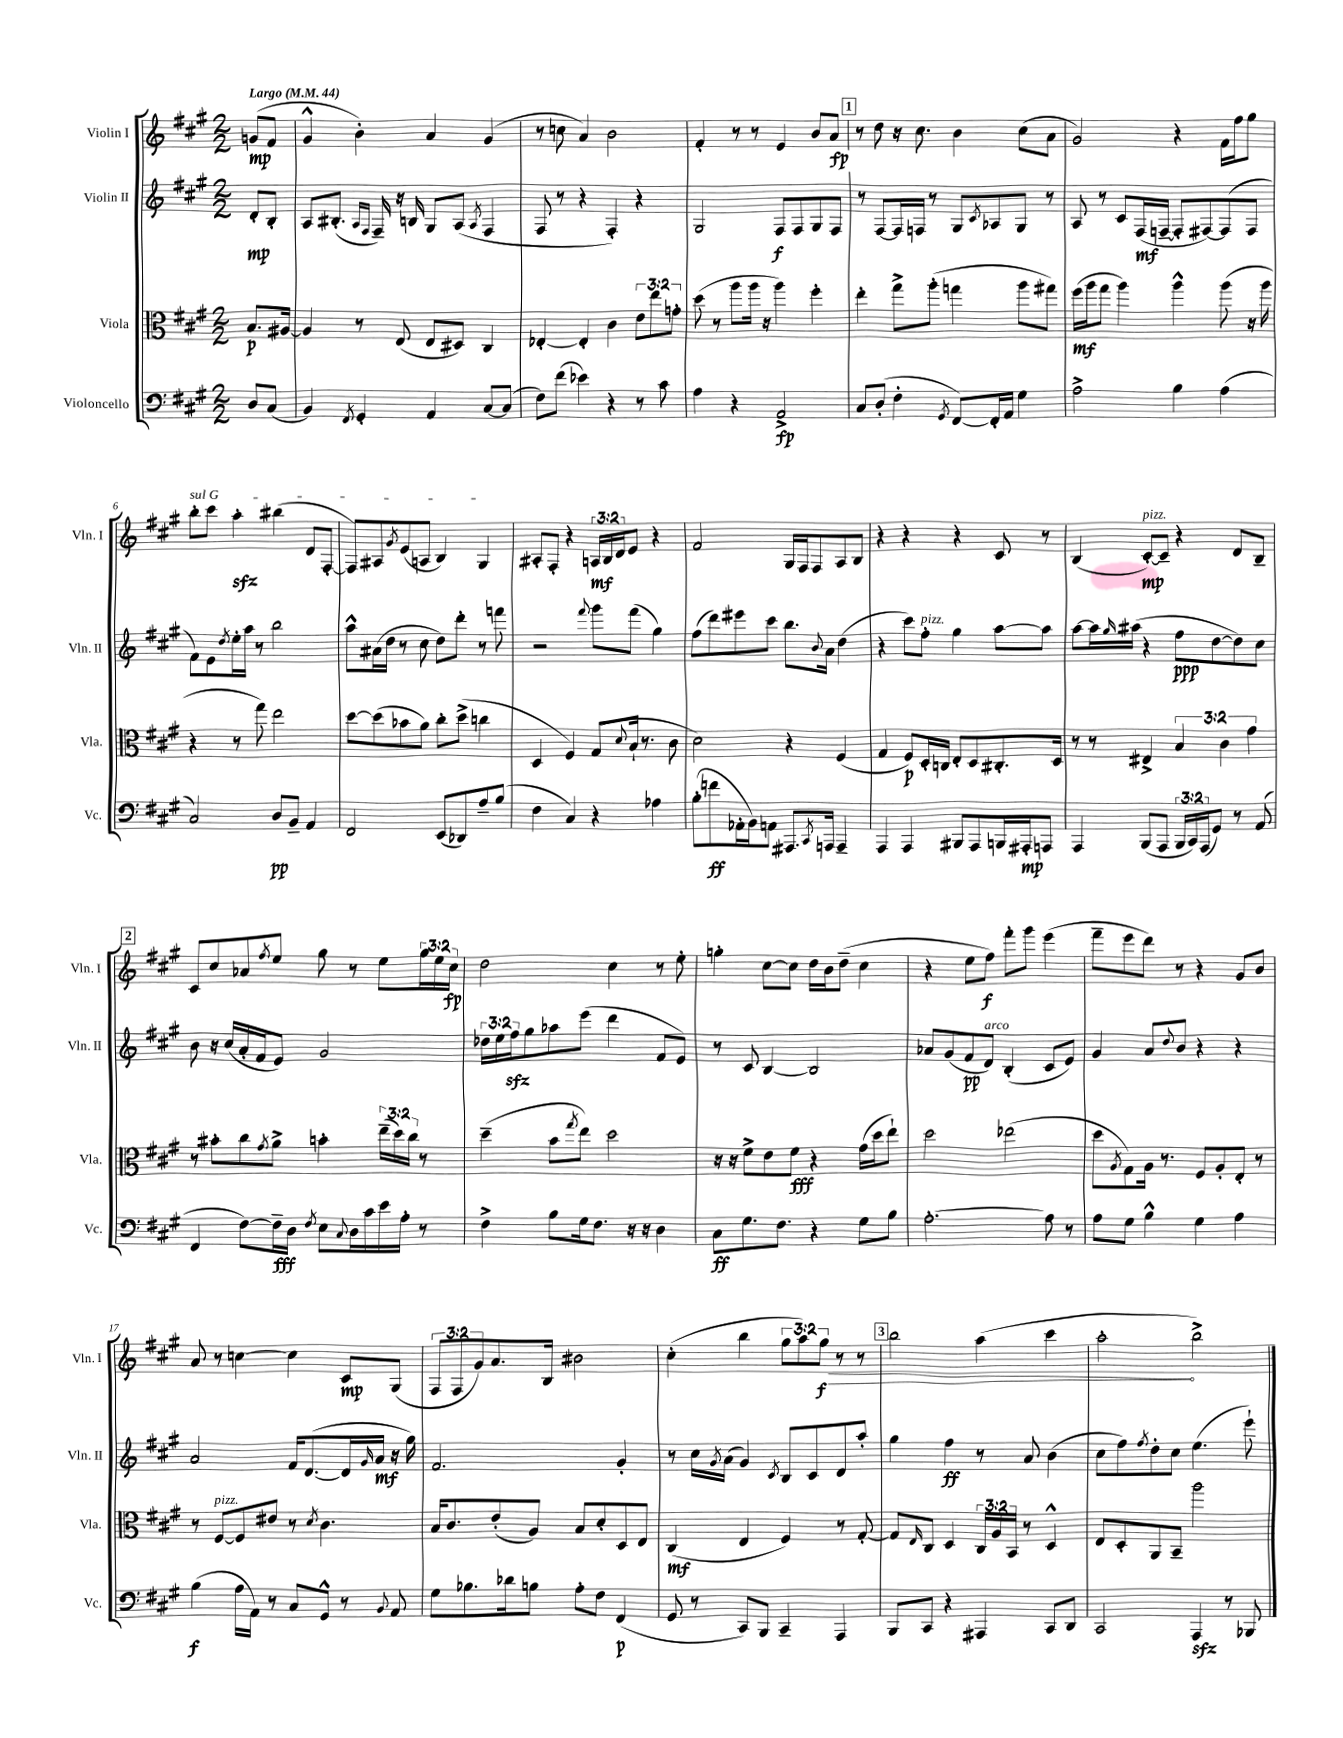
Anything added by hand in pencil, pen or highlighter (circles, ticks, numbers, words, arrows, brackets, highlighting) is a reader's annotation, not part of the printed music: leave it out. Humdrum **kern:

**kern	**kern	**kern	**kern
*staff4	*staff3	*staff2	*staff1
*clefF4	*clefC3	*clefG2	*clefG2
*k[f#c#g#]	*k[f#c#g#]	*k[f#c#g#]	*k[f#c#g#]
*M2/2	*M2/2	*M2/2	*M2/2
*MM44	*MM44	*MM44	*MM44
8D/L	8.B/L	8d'/L	(8g/L
(8C#/J	.	8B'/J	8f#/J
.	[16A#/Jk	.	.
=	=	=	=
4BB/)	4A#/]	8A/L	4g#^^/
.	.	(8.B#'/J	.
8qFF#/	.	.	.
4GG#'/	8r	.	4b'\)
.	.	16qqA/LL	.
.	.	16qqF#/JJ	.
.	.	16F#~/)	.
.	(8E/	16r	.
.	.	16B/	.
4AA/	8E/L	8G#/L	4a/
.	8D#/J)	(8A/J	.
.	.	8qA/	.
[8C#/L	4C#/	4F#/	(4g#/
(8C#/]J	.	.	.
=	=	=	=
8F#\L)	[4E-'/	8F#/	8r
(8f#\J	.	8r	8cc\
4e-\)	4E-'/]	4r	4a/)
4r	4c#\	4F#'/)	2b\
8r	12e\L	4r	.
.	12ee\	.	.
8c#\	.	.	.
.	12g'\J	.	.
=	=	=	=
4A\	(8dd\	2G#/	4f#'/
.	8r	.	.
4r	8aa\L	.	8r
.	16aa\Jk	.	8r
.	16r	.	.
2AA^/	4aa\)	8F#/L	4e/
.	.	8F#/	.
.	4ff#'\	8G#/	8b/L
.	.	8F#/J	8a/J
=	=	=	=
8C#/L	4ee'\	8r	8r
(8D'/J	.	[8F#/L	8dd\
4F#'\	8gg#^\L	16F#/]L	16r
.	.	16F/JJ	8.cc#\
.	(8aa'\J	8r	.
8qGG#/	.	.	.
[8FF#/L)	4gg\	8G#/L	4b\
.	.	8qc#/	.
16FF#'/]L	.	8A-/	.
16AA/JJ	.	.	.
4G#\	8aa\L	8G#/J	(8cc#\L
.	8gg#\J)	8r	8a\J
=	=	=	=
2A^\	(16ff#\LL	8A/	2g#/)
.	16aa\J	.	.
.	8gg#\J	8r	.
.	4aa\)	8c#/L	.
.	.	(16F#/L	.
.	.	[16F~/JJ	.
4B\	4aa^^\	8F'/]L	4r
.	.	[8F#/)	.
(4A\	(8aa\	(8F#/]	16f#\LL
.	.	.	16ff#\J
.	16r	8F#/J	8gg#\J
.	16aa\	.	.
=	=	=	=
2C#/)	4r	8f#\L)	8bb'\L
.	.	8e\	8ccc#\J
.	.	8qdd/	.
.	8r	16ee'\L	4aa'\
.	.	16aa\JJ	.
.	8gg#\)	8r	.
8D/L	2ee\	2bb\	(4bb#\
8BB~/J	.	.	.
4AA/	.	.	8d/L
.	.	.	[8F#'/J
=	=	=	=
2FF#/	[8dd\L	8aa^^\L	8F#/]L)
.	(8dd\]	(16a#\L	8A#/
.	.	16dd\JJ	.
.	.	.	8qg#/
.	8b-\	8r	(8e/
.	8a\J)	8cc#\	8A/J
(8EE/L	8cc#'\L	8dd\L)	4B/)
8DD-/)	(8dd^\J	8ddd'\J	.
8A~/	4cc\	8r	4G#/
(8B/J	.	8fff\	.
=	=	=	=
4F#\	4D/	2r	8A#'/L
.	.	.	8F#'/J
4C#/)	4F#/)	.	4r
.	.	8qqfff#/	.
4r	(8G#/L	8ggg#\L	24A/LL
.	.	.	24B/
.	.	.	24d/J
.	8qqd/	.	.
.	16B`/Jk	(8fff#\J	8e/J
.	8.r	.	.
4A-\	.	4gg#\)	4r
.	8c#\	.	.
=	=	=	=
(8B'\L	2d\)	(8ff#\L	2f#/
8f\	.	8ddd\)	.
16AA-'\L	.	8eee#\	.
16BB\J)	.	.	.
8AA\J	.	8ccc#\J	.
8.AAA#/L	4r	8.bb\L	16G#/LL
.	.	.	16F#/J
.	.	.	8F#/
8qCC#/	.	8qqb/	.
16AAA/Jk	.	16a\Jk	.
4AAA~/	(4F#/	(4dd\	8A/
.	.	.	8B/J
=	=	=	=
4AAA/	4G#/	4r	4r
4AAA/	8F#/L)	8ccc#\L)	4r
.	16D'/L	8ff#'\J	.
.	16C/JJ	.	.
8BBB#/L	8E'/L	4gg#\	4r
8AAA/	8D/	.	.
16BBB/L	8.C#'/	[8aa\L	8c#/
16AAA#'/J	.	.	.
8AAA/J	.	8aa\]J	8r
.	16D/Jk	.	.
=	=	=	=
4AAA/	8r	[8aa\L	(4B/
.	8r	16aa\]L	.
.	.	16qqgg#/	.
.	.	(16aa#\JJ	.
(8BBB/L	4E#^/	4r	[8c#'/L)
8AAA/J	.	.	8c#~/]J
24BBB/LL	6B/	8ff#\L	4r
24CC#/)	.	.	.
(24AAA/J	.	.	.
8GG#/J)	.	[8dd\	.
.	6c#\	.	.
8r	.	8dd\])	8d/L
.	6g#\	.	.
(8AA/	.	8cc#\J	8B~/J
=	=	=	=
4FF#/	8r	8b\	8c#/L
.	8b#'\L	16r	8cc#/
.	.	(16cc#/LL	.
[8F#\L)	8cc#\	16a'/	8a-/
.	.	16f#/J	.
.	8qg#/	.	8qff#/
16F#~\]L	8a^\J	8e/J)	8ee/J
16D\JJ	.	.	.
8qF#/	.	.	.
8E\L	4b'\	2g#/	8gg#\
8qqC#/	.	.	.
16D\L	.	.	8r
16c#\	.	.	.
16e\	(24ee~\LL	.	8ee\L
.	24dd\)	.	.
16A'\JJ	.	.	.
.	24cc#\JJ	.	.
8r	8r	.	24gg#\L
.	.	.	24ee\
.	.	.	24cc#\JJ
=	=	=	=
4F#^\	(4dd~\	24dd-\LL	2dd\
.	.	24ee\	.
.	.	24ff#\J	.
.	.	8gg#\	.
8B\L	8b\L	8aa-\	.
.	8qgg#/	.	.
16G#\k	8ee\J)	(8eee\J	.
8.F#\J	.	.	.
.	2dd\	4ddd\	4cc#\
16r	.	.	.
16r	.	.	.
4D\	.	8f#/L	8r
.	.	8e/J)	8ee'\
=	=	=	=
8C#\L	16r	8r	4gg'\
.	16r	.	.
8.G#\	8f#^\L	8c#/	.
.	8e\	[4B/	[8cc#\L
8.F#\J	.	.	.
.	8f#\J	.	8cc#\]J
4r	4r	2B/]	16dd\LL
.	.	.	16b\J
.	.	.	(8dd~\J
8G#\L	(16g#\LL	.	4cc#\
.	16dd\J	.	.
8B\J	8ee`\J)	.	.
=	=	=	=
[2.A'\	2dd\	8a-/L	4r
.	.	(8g#/	.
.	.	8f#/	8ee\L
.	.	8d/J)	8ff#\J)
.	(2ee-\	(4B'/	8fff#'\L
.	.	.	8ggg#\J
8A\]	.	8c#/L	(4eee\
8r	.	8e/J)	.
=	=	=	=
8A\L	8dd\L	4g#/	8fff#~\L
.	8qA/	.	.
8G#\J	8G#\)	.	8eee\
4B^^\	16A\Jk	8a/L	8ddd\J)
.	8.r	.	.
.	.	8qqdd/	.
.	.	8b/J	8r
4G#\	8F#/L	4r	4r
.	8A'/	.	.
4A\	8E'/J	4r	8g#/L
.	8r	.	8b/J
=	=	=	=
(4B\	8r	2a/	8a/
.	[8F#/L	.	8r
16A\LL	8F#/]	.	[4cc\
16AA\JJ)	.	.	.
8r	8e#/J	.	.
8C#/L	8r	16f#/LK	4cc\]
.	.	([8.d/	.
.	8qd/	.	.
8GG#^^/J	4.c#\	.	.
8r	.	16d/]L	8c#/L
.	.	16qqg#/	.
.	.	16a/JJ	.
8qqBB/	.	.	.
8AA/	.	16r	(8G#/J
.	.	16gg#\)	.
=	=	=	=
8G#\L	16B/LK	2.f#/	12F#/L
.	8.c#/	.	.
.	.	.	12F#/
8.B-\	.	.	.
.	.	.	12g#/)
.	(8e'/	.	8.a/
16d-\k	.	.	.
8B\J	8A/J)	.	.
.	.	.	16B/Jk
8A'\L	8B/L	.	2b#\
8F#\J	8d'/	.	.
(4FF#/	8D/	4g#'/	.
.	8E/J	.	.
=	=	=	=
8GG#/	(4C#/	8r	(4cc#'\
8r	.	16cc#\LL	.
.	.	8qg#/	.
.	.	(16a\JJ	.
8CC#/L)	4E/	4g#/)	4bb\
8BBB/J	.	.	.
.	.	8qc#/	.
4CC#~/	4F#/)	8B/L	12gg#\L
.	.	.	12aa\)
.	.	8c#/	.
.	.	.	12gg#\J
4AAA/	8r	8d/	8r
.	[8G#'/	8aa'/J	8r
=	=	=	=
8BBB/L	8G#/]L	4gg#\	2bb\
.	16qqE/	.	.
8CC#/J	8C#/J	.	.
4r	4D/	4ff#\	.
4AAA#/	24C#/LL	8r	(4aa\
.	24A/	.	.
.	24BB/JJ	.	.
.	8r	8a/	.
8CC#/L	4D^^/	(4b\	4ccc#\
8DD/J	.	.	.
=	=	=	=
2CC#/	8E/L	8cc#\L	2aa'\
.	8D'/	8ff#\)	.
.	.	8qff#/	.
.	8AA/	8dd'\	.
.	8BB~/J	8cc#\J	.
4AAA/	2aa\	(4.ee\	2bb^\)
8r	.	.	.
8BBB-/	.	8eee`\)	.
==	==	==	==
*-	*-	*-	*-
